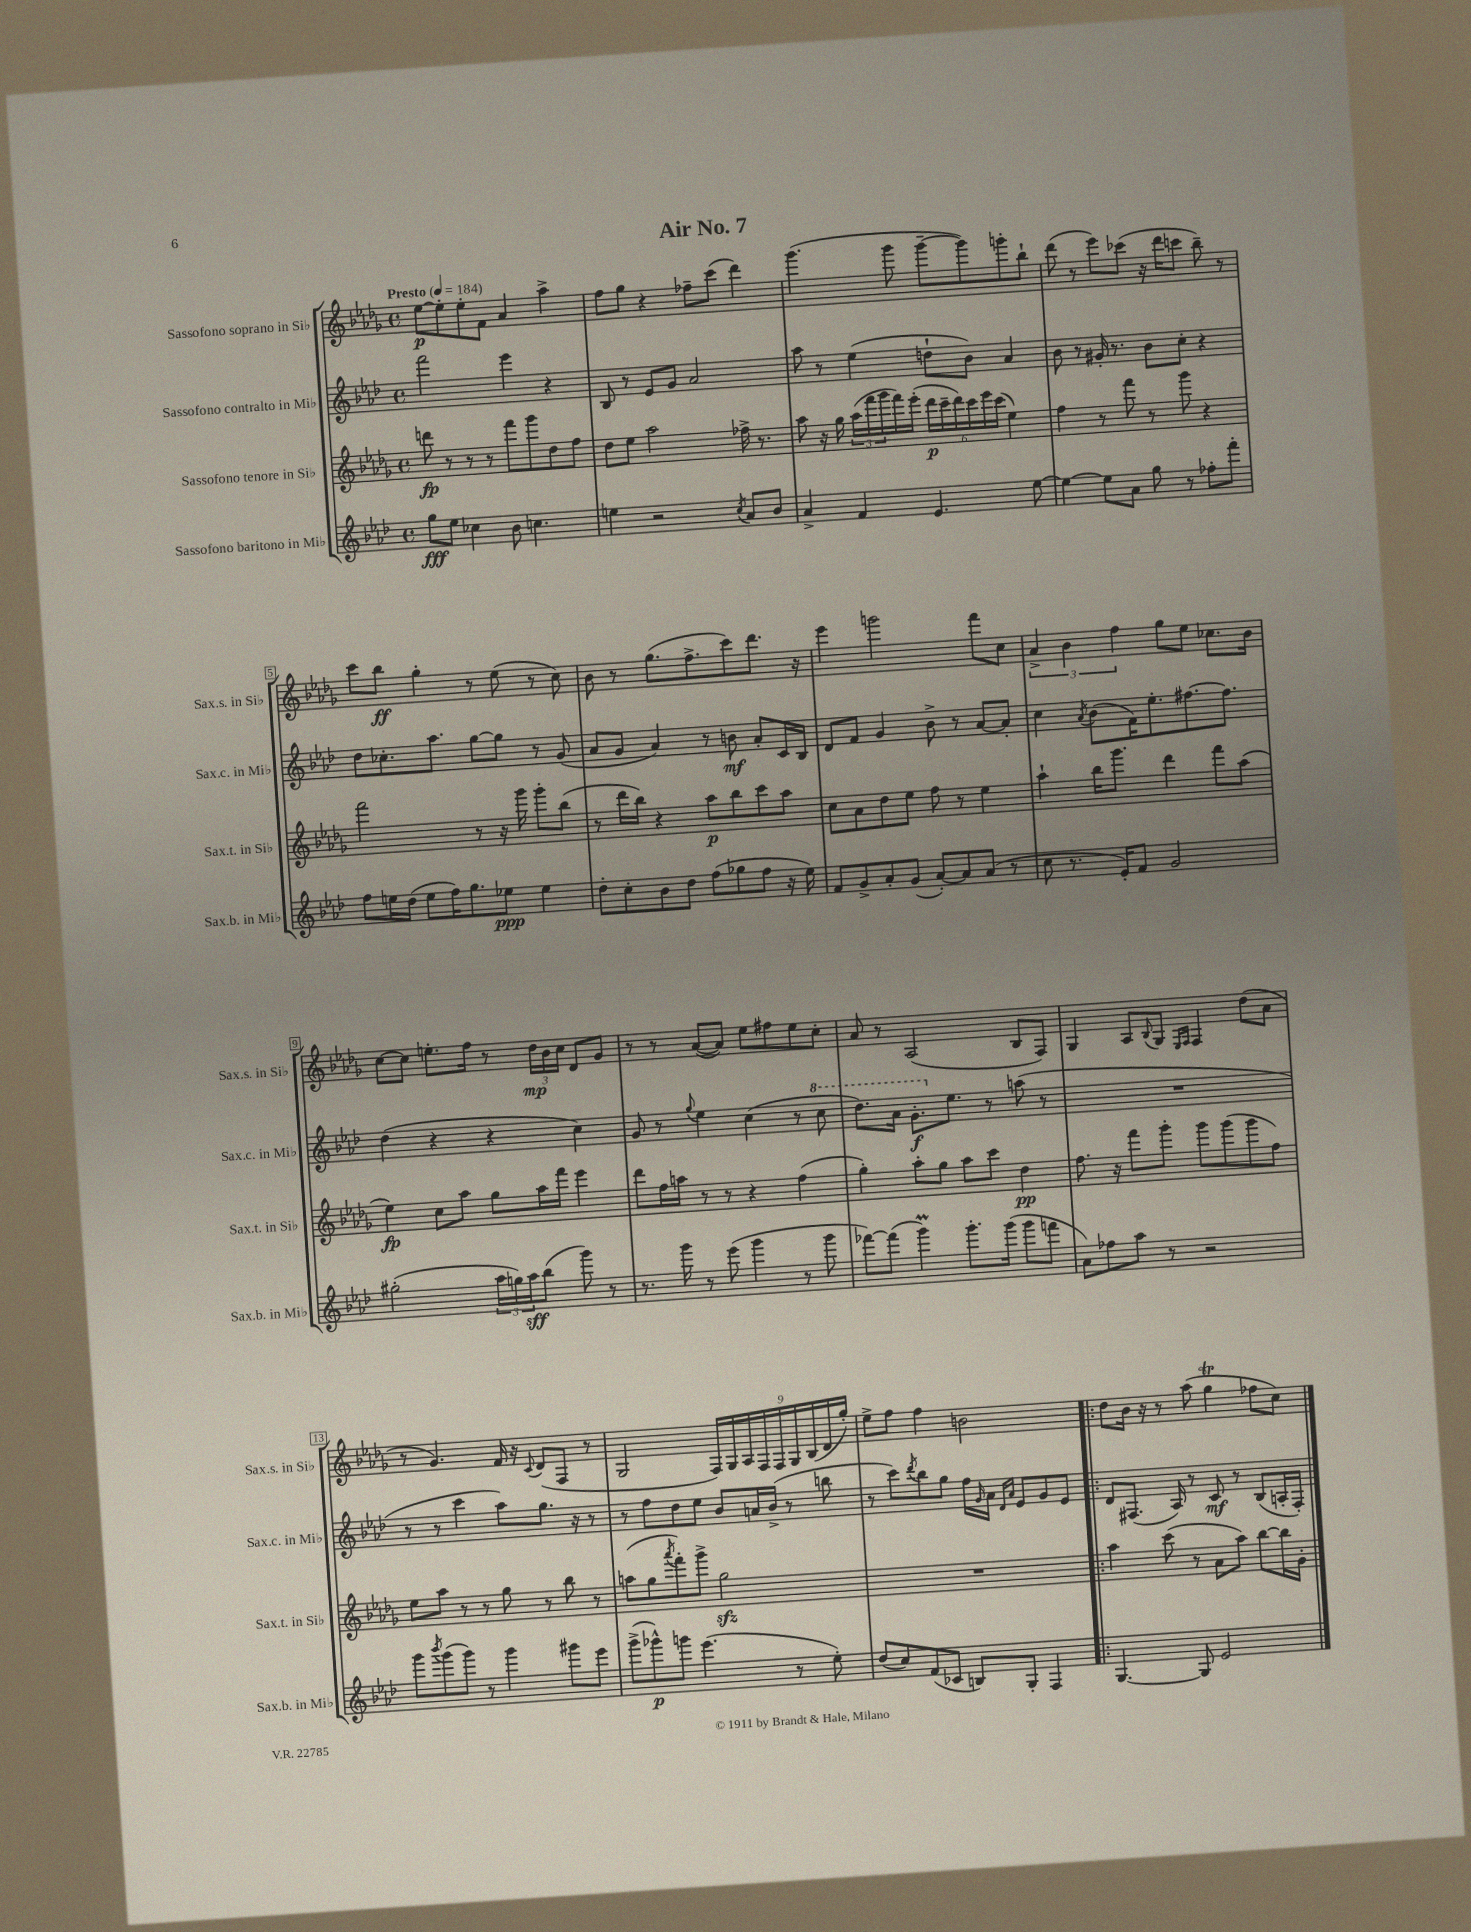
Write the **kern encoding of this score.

**kern	**kern	**kern	**kern
*staff4	*staff3	*staff2	*staff1
*clefG2	*clefG2	*clefG2	*clefG2
*k[b-e-a-d-]	*k[b-e-a-d-g-]	*k[b-e-a-d-]	*k[b-e-a-d-g-]
*M4/4	*M4/4	*M4/4	*M4/4
*met(c)	*met(c)	*met(c)	*met(c)
*MM184	*MM184	*MM184	*MM184
8gg\L	8ddd\	2fff\	[8ee-\L
8ee-\J	8r	.	8ee-'\]
4cc-\	8r	.	8ee-'\
.	8r	.	8f\J
8b-\	8fff\L	4eee-\	4a-/
4.cc\	8ggg-\	.	.
.	8dd-\	4r	4aa-^\
.	8ff\J	.	.
=	=	=	=
4ee\	8dd-\L	8B-/	8ff\L
.	8ee-\J	8r	8gg-\J
2r	2aa-\	8e-/L	4r
.	.	8g/J	.
.	.	2a-/	8ff-~\L
.	.	.	(8ccc\J
8qcc/	.	.	.
8a-/L	16ff-^\	.	4ddd-\)
.	8.r	.	.
8b-/J	.	.	.
=	=	=	=
4a-^/	8aa-\	8aa-\	(4.ggg-\
.	16r	8r	.
.	16gg-\	.	.
4f/	(24aa-\LL	(4ee-\	.
.	24fff\	.	.
.	24ggg-\	.	.
.	16fff\)	.	8ggg-\
.	(16eee-'\JJ	.	.
4.e-/	24ddd-\LL	8dd`\L	[8ggg-~\L
.	24ccc~\	.	.
.	24ddd-\)	.	.
.	24ccc\	8b-\J)	8ggg-\])
.	24eee-\	.	.
.	(24ccc\JJ	.	.
.	4ee-\)	4a-/	8ggg'\
[8ee-\	.	.	8bb-`\J
=	=	=	=
4ee-\_	4ff\	8b-\	(8ddd-\
.	.	8r	8r
8ee-\]L	8r	16g#'/	8eee-\L)
.	.	8.r	.
8a-\J	8fff\	.	(8ccc-\J
8gg\	8r	8b-\L	16r
.	.	.	16ddd-\LK
8r	8ggg-\	8cc'\J	8ccc\J
8ff-'\L	4r	4r	8bb-~\)
8fff'\J	.	.	8r
=	=	=	=
8ff\L	2fff\	8dd-\L	8ccc\L
16ee\L	.	8.cc-'\	8bb-\J
(16dd-\JJ	.	.	.
8ee\L	.	.	4gg-'\
.	.	8.aa-\J	.
16ff\K)	.	.	.
8.gg\	.	.	.
.	8r	[8gg\L	8r
8ee-\J	16r	8gg\]J	(8ee-\
.	16ggg-\	.	.
4ee-\	8ggg-'\L	8r	8r
.	(8bb-\J	(8g/	8cc\)
=	=	=	=
8dd-'\L	8r	8a-/L	8b-\
8cc'\	16ddd-\LL	8g/J	8r
.	16bb-\JJ)	.	.
8b-\	4r	4a-/)	(8.gg-\L
8dd-\J	.	.	.
.	.	.	8.ff^\
(8ff\L	8aa-\L	8r	.
8gg-\	8bb-\	8b\	8ccc\)
8ff\J	8ccc\	8a-'/L	8.ddd-\J
16r	8aa-\J	16c/L	.
16ee-\)	.	16B-/JJ	16r
=	=	=	=
8f/L	8cc\L	8d-/L	4eee-\
8g^/	8a-\	8f/J	.
8a-'/	8dd-\	4g/	2ggg\
(8g/J	8ee-\J	.	.
[8a-'/L)	8ff\	8b-^\	.
8a-/]	8r	8r	.
(8a-/J	4ee-\	[8a-/L	8fff\L
8r	.	8a-'/]J	8cc\J
=	=	=	=
8cc\	4aa-`\	4cc\	6a-^/
8.r	.	.	.
.	.	.	6b-\
.	.	8qa-/	.
.	16bb-\LK	(8b-\L	.
16e-'/LK)	8.ggg-\J	.	.
.	.	.	6ff\
8f/J	.	16f\K)	.
.	.	8.ee-'\	.
2g/	4ddd-\	.	8gg-\L
.	.	[8.ff#\	8ee-\J
.	8fff\L	.	8.cc-\L
.	.	8.ff#\]J	.
.	(8aa-\J	.	.
.	.	.	16b-\Jk
=	=	=	=
(2gg#'\	4ee-\)	(4dd-\	[8cc\L
.	.	.	8cc\]J
.	8cc\L	4r	8.ee'\L
.	8aa-\J	.	.
.	.	.	16ff\Jk
24aa-\LL	8gg-\L	4r	8r
24gg\)	.	.	.
24aa-\J	.	.	.
(8bb-\J	16aa-\L	.	24dd-\LL
.	.	.	24b-\
.	16fff\JJ	.	.
.	.	.	24cc\JJ
8ggg\)	4eee-\	4cc\)	8d-/L
8r	.	.	8g-/J
=	=	=	=
8.r	8ddd-\L	8g/	8r
.	16ff\L	8r	8r
16ggg\	16aa\JJ	.	.
.	.	8qqgg/	.
8r	8r	4ee-\	([8a-/L
(8eee-\	8r	.	8a-/]J)
4ggg\	4r	(4cc\	8ee-\L
.	.	.	8ff#\
8r	(4ff\	8r	8ee-\
8ggg\	.	8ccc\	8cc'\J
=	=	=	=
[8fff-\L)	4gg-'\)	8.ddd-\L)	8a-/
(8fff-\]J	.	.	8r
.	.	16aa-\Jk	.
4ggg\)	8aa-'\L	8.gg'\L	(2A-/
.	8gg-\J	.	.
.	.	8.ee-\J	.
8.ggg'\L	8aa-\L	.	.
.	8ccc\J	8r	.
(16ggg\Jk	.	.	.
8ggg\L	4dd-\	(8aa\	8B-/L
8fff\J	.	8r	8F/J)
=	=	=	=
8a-\L)	8.ff\	1r	4G-/
8ff-\	.	.	.
.	16r	.	.
8aa-\J	8fff\L	.	8A-/L
.	.	.	8qqB-/
8r	8ggg-'\J	.	8G-/J
.	.	.	16qqE-/LL
.	.	.	16qqF/JJ
2r	8ggg-\L	.	4F/
.	(8ggg-\	.	.
.	8ggg-\	.	(8dd-\L
.	8ff\J)	.	8a-\J
=	=	=	=
8ggg\L	8ee-\L	8r	8r
8qbbb-/	.	.	.
(8ggg\	8aa-\J	8r	4.g-/)
8ggg\J)	8r	4ccc\	.
8r	8r	.	.
4ggg\	8gg-\	8aa-\L)	16f/
.	.	.	16r
.	.	.	8qqc/
.	8r	8.gg\J	(8d-/L
8ggg#\L	8bb-\	.	8F/J
.	.	16r	.
8eee-\J	8r	8r	8r
=	=	=	=
(8ggg^\L	(8aa\L	8r	2G-/
8ggg-^^\)	8gg-\	8ff\L	.
.	8qaaa-/	.	.
8ggg\J	8fff'\)	8dd-\	.
(4.eee-\	8ggg-^\J	8ee-\J	.
.	2gg-\	8b-/L	18F/LL)
.	.	.	18G-/
.	.	.	18A-/
.	.	16a/L	.
.	.	.	18F/
.	.	(16b-^/JJ	.
.	.	.	18F/
8r	.	8r	.
.	.	.	18G-/
.	.	.	(18B-/
8ee-'\)	.	8bb\	.
.	.	.	18d-/
.	.	.	18gg-'/JJ)
=	=	=	=
(8dd-/L	1r	8r	8ee-^\L
8cc/)	.	8ccc\L)	8ff\J
.	.	8qddd-/	.
(8f/	.	8bb-\	4ff\
8c-/J	.	8gg\J	.
8B/L)	.	16ff\LL	2b\
.	.	16qqg/	.
.	.	16a-\JJ	.
.	.	16qqd-/LL	.
.	.	16qqa-/JJ	.
8G'/J	.	8e-/L	.
4F/	.	8g/	.
.	.	8e-/J	.
=!|:	=!|:	=!|:	=!|:
[4.G/	4aa-\	8d-/L	8dd-\L
.	.	(8.F#/J	16b-\Jk
.	.	.	16r
.	(8ccc\	.	8r
.	.	16A-/)	.
8G/]	8r	8r	(8aa-\
2e-/	8a-\L	8c/	4gg-\
.	8aa-\J)	8r	.
.	[8bb-\L	(8B-/L	8ff-\L
.	16bb-\]L	16A'/L	8cc\J)
.	16g-'\JJ	16F#'/JJ)	.
==	==	==	==
*-	*-	*-	*-
